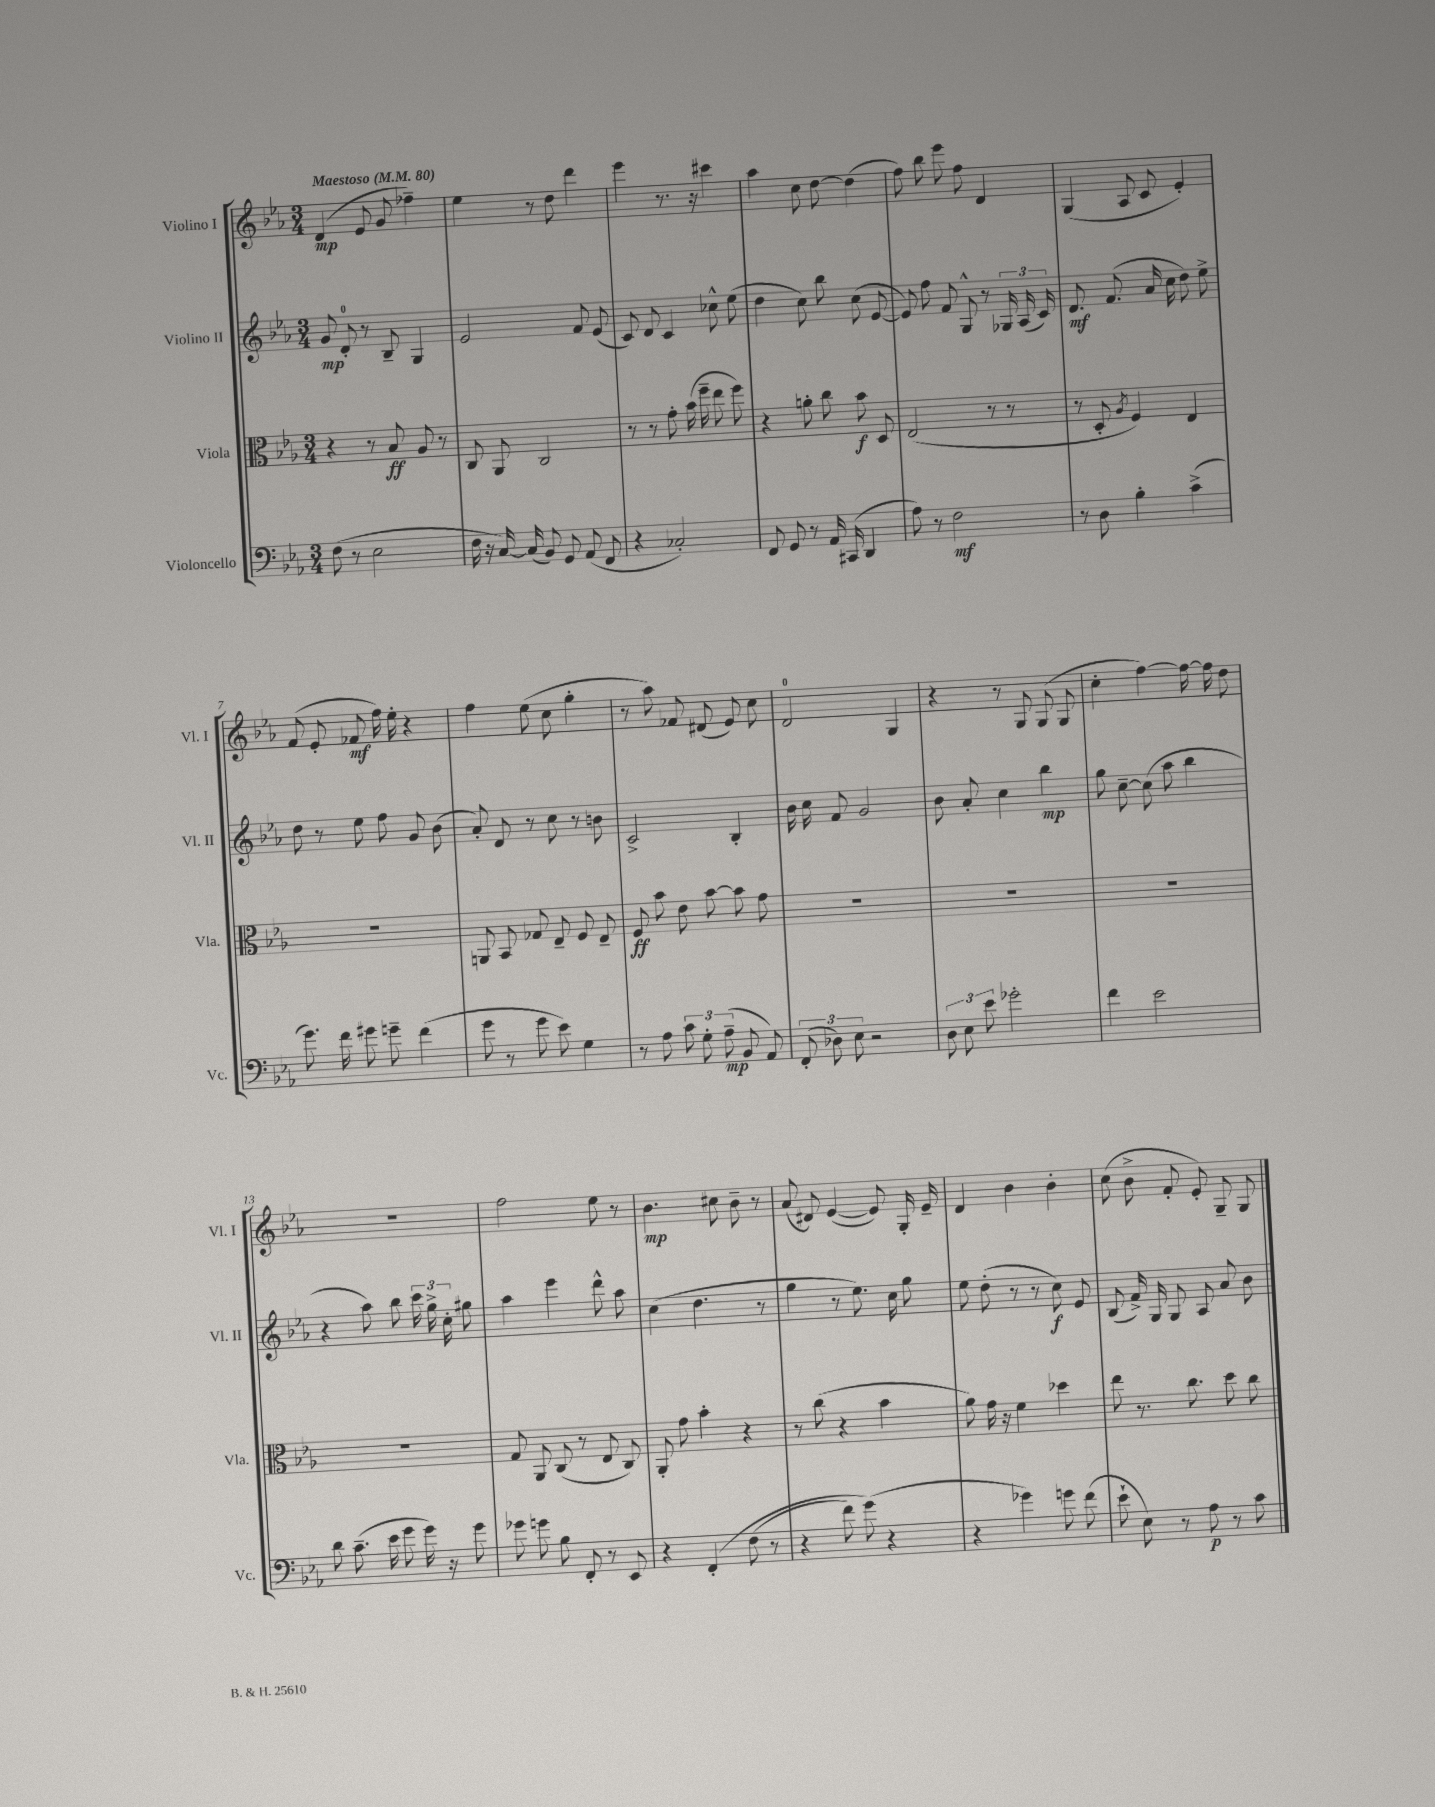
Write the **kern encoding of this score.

**kern	**kern	**kern	**kern
*staff4	*staff3	*staff2	*staff1
*clefF4	*clefC3	*clefG2	*clefG2
*k[b-e-a-]	*k[b-e-a-]	*k[b-e-a-]	*k[b-e-a-]
*M3/4	*M3/4	*M3/4	*M3/4
*MM80	*MM80	*MM80	*MM80
(8F\	4r	8g/	(4d/
8r	.	8d'/	.
2E-\	8r	8r	8e-/
.	8B-/	8B-~/	8g/
.	8A-/	4G/	4ff-~\)
.	8r	.	.
=	=	=	=
16F\	8C/	2e-/	4ee-\
16r	.	.	.
[16C/)	8AA-/	.	.
(16C/]	.	.	.
8BB-/)	2C/	.	8r
8GG/	.	.	8dd\
(8AA-/	.	8f/	4ddd\
8FF/	.	(8e-/	.
=	=	=	=
4r	8r	8c/)	4eee-\
.	8r	8d/	.
2C-'/)	8g'\	4c/	8.r
.	(16b-\	.	.
.	16ff~\	.	16r
.	8ee-\	8cc-^^\	4ccc#\
.	8ff\)	(8ee-\	.
=	=	=	=
8FF/	4r	4dd\	4aa-\
8GG/	.	.	.
8r	8a'\	8cc\)	8cc\
16AA-/	8cc\	8bb-\	[8dd\
(16CC#/	.	.	.
4DD/	8b-\	(8cc\	(4dd\]
.	8D/	[8e-/	.
=	=	=	=
8A-\)	(2E-/	8e-/])	8ff\)
8r	.	8ff\	8bb-\
2F\	.	8f/	8eee-\
.	.	8G^^/	8ff\
.	8r	8r	4d/
.	8r	24G-/	.
.	.	(24A-/	.
.	.	24c/)	.
=	=	=	=
8r	8r	8.d/	(4G/
8D\	8D'/	.	.
.	.	(8.f/	.
.	8qA-/	.	.
4B-'\	4F/)	.	8A-/
.	.	16a-/	8c/
.	.	16cc\	.
(4c^\	4E-/	8dd\)	4e-'/)
.	.	8ee-^\	.
=	=	=	=
8.g\)	2.r	8dd\	(8f/
.	.	8r	8e-'/
16f\	.	.	.
8g#\	.	8ee-\	8f-/
8g~\	.	8ff\	16ff\)
.	.	.	16ee-'\
(4f\	.	8g/	4r
.	.	(8b-\	.
=	=	=	=
8g\	8AA/	8a-'/)	4ff\
8r	8BB-/	8d/	.
8g\	8G-/	8r	(8ee-\
8e-\)	8E-~/	8cc\	8cc\
4G\	8F/	8r	4gg'\
.	8E-~/	8b\	.
=	=	=	=
8r	8F/	2c^/	8r
8A-\	8b-\	.	8aa-\)
12c\	8e-\	.	8f-/
12G'\	.	.	.
.	[8b-\	.	(8d#/
(12A-~\	.	.	.
8BB-/	8b-\]	4B-'/	8e-/)
8AA-/)	8g\	.	8cc\
=	=	=	=
(12FF'/	2.r	16b-\	2d/
.	.	16cc\	.
12D-\)	.	.	.
.	.	8f/	.
12E-\	.	.	.
2r	.	2g/	.
.	.	.	4G/
=	=	=	=
12D\	2.r	8b-\	4r
12E-\	.	.	.
.	.	8a-'/	.
12e-\	.	.	.
2g-'\	.	4cc\	8r
.	.	.	8G/
.	.	4bb-\	(8G/
.	.	.	8G/
=	=	=	=
4f\	2.r	8gg\	4cc'\
.	.	[8cc~\	.
2e-\	.	(8cc\]	[4ff\)
.	.	8aa-\	.
.	.	4bb-\	16ff\_
.	.	.	16ff\]
.	.	.	8dd\
=	=	=	=
8d\	2.r	4r	2.r
(8.c~\	.	.	.
.	.	8aa-\)	.
16e-\	.	.	.
8g\	.	8bb-\	.
16g\)	.	24ccc\	.
.	.	24gg^\	.
16r	.	.	.
.	.	24cc'\	.
8g\	.	8gg#\	.
=	=	=	=
8g-\	8G/	4aa-\	2ff\
8g\	8AA-/	.	.
8B-\	(8C/	4eee-\	.
8FF'/	8r	.	.
8r	8E-/	8ddd^^\	8ee-\
8EE-/	8C/)	8aa-\	8r
=	=	=	=
4r	8AA-'/	(4cc\	4.b-\
.	8g\	.	.
&(4FF'/	4b-'\	4.dd\	.
.	.	.	8cc#\
(8F\	4r	.	8b-~\
8r	.	8r	8r
=	=	=	=
4r	8r	4gg\	(8a-/
.	(8cc\	.	8d#/)
8f\)	4r	8r	([4e-/
(8g\&)	.	8.ee-\)	.
4r	4b-\	.	8e-/])
.	.	16cc\	.
.	.	8gg\	16G'/
.	.	.	16e-~/
=	=	=	=
4r	8a-\)	8ee-\	4d/
.	16g\	(8dd'\	.
.	16r	.	.
4g-\)	4f\	8r	4b-\
.	.	8r	.
8g\	4dd-\	8cc\)	4b-'\
(8f\	.	8e-/	.
=	=	=	=
8e-`\	8ee-\	(8B-/	(8cc\
8E-\)	8.r	16f^/)	8b-^\
.	.	16G/	.
8r	.	8G/	8f'/
.	8.cc\	.	.
8A-\	.	8A-/	8e-'/)
8r	8dd\	8a-/	8G~/
8c\	8cc\	8b-\	8G/
==	==	==	==
*-	*-	*-	*-
